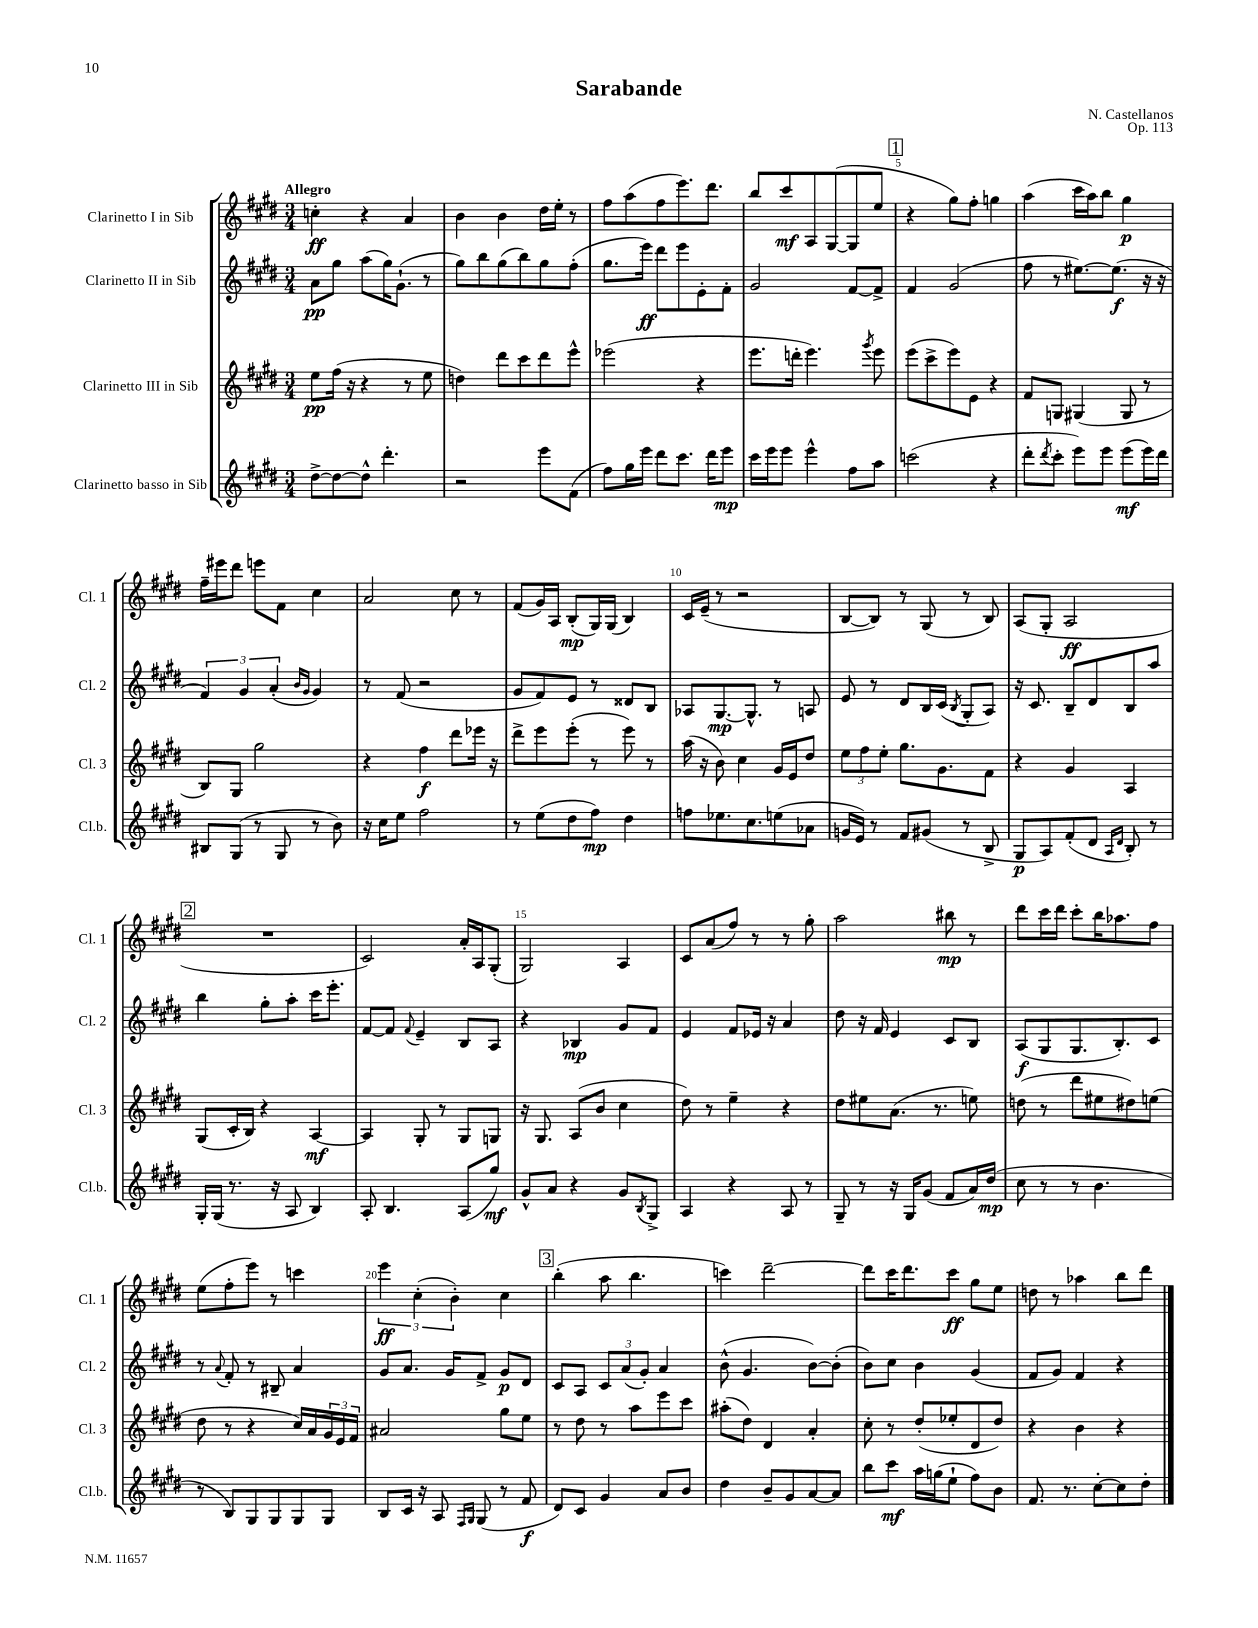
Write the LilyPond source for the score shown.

\header { title = "Sarabande" composer = "N. Castellanos" opus = "Op. 113" }
<<
\new StaffGroup <<
\new Staff = "s0" \with { instrumentName = "Clarinetto I in Sib" shortInstrumentName = "Cl. 1" } {
    \clef treble \key e \major \numericTimeSignature \time 3/4 \tempo "Allegro"
    c''4-.\ff r4 a'4 |
    b'4 b'4 dis''16 e''16-. r8 |
    fis''8 a''8( fis''8 e'''8.) dis'''8. |
    b''8 cis'''8\mf a8 gis8~( gis8 e''8 |
    \mark \markup { \box "1" } r4 gis''8) fis''8-. g''4 |
    a''4( cis'''16 a''16) b''8 gis''4\p |
    fis''16-- eis'''16 dis'''8 e'''8 fis'8 cis''4 |
    a'2 cis''8 r8 |
    fis'8( gis'16) a16 b8-.\mp( gis16) gis16( b4) |
    cis'16 e'16--( r8 r2 |
    b8~ b8) r8 gis8( r8 b8) |
    a8( gis8-. a2\ff |
    \mark \markup { \box "2" } R2. |
    cis'2) a'16-. a16 gis8-.( |
    gis2) a4 |
    cis'8 a'8( fis''8) r8 r8 gis''8-. |
    a''2 bis''8\mp r8 |
    dis'''8 cis'''16 dis'''16 cis'''8-. b''16 aes''8. fis''8 |
    e''8( fis''8-. e'''8) r8 c'''4 |
    \tuplet 3/2 { e'''4\ff cis''4-.( b'4-.) } cis''4 |
    \mark \markup { \box "3" } b''4-.( a''8 b''4. |
    c'''4) dis'''2~-- |
    dis'''8 cis'''16 dis'''8. cis'''8\ff gis''8 e''8 |
    d''8 r8 aes''4 b''8 dis'''8 \bar "|." |
}
\new Staff = "s1" \with { instrumentName = "Clarinetto II in Sib" shortInstrumentName = "Cl. 2" } {
    \clef treble \key e \major \numericTimeSignature \time 3/4
    a'8\pp gis''8 a''8( gis''16) gis'8.-!( r8 |
    gis''8) b''8 gis''8( b''8) gis''8 fis''8-.( |
    gis''8. e'''16\ff) dis'''8 e'''8 e'8-. fis'8-. |
    gis'2 fis'8~ fis'8-> |
    \mark \markup { \box "1" } fis'4 gis'2( |
    fis''8 r8 eis''8.~) eis''8.\f( r16 r16 |
    \tuplet 3/2 { fis'4) gis'4 a'4-.( } \grace { b'16 gis'16 } gis'4) |
    r8 fis'8( r2 |
    gis'8 fis'8) e'8 r8 disis'8 b8 |
    aes8 gis8.~\mp gis8.-^ r8 a8 |
    e'8 r8 dis'8 b16 cis'16( \acciaccatura { b8 } gis8-. a8) |
    r16 cis'8. b8-- dis'8 b8 a''8 |
    \mark \markup { \box "2" } b''4 gis''8-. a''8-. cis'''16 e'''8.-. |
    fis'8~ fis'8 \appoggiatura { fis'8 } e'4-- b8 a8 |
    r4 bes4\mp gis'8 fis'8 |
    e'4 fis'8 ees'16 r16 a'4 |
    dis''8 r16 fis'16 e'4 cis'8 b8 |
    a8\f( gis8 gis8. b8.-.) cis'8 |
    r8 \appoggiatura { a'8 } fis'8-. r8 bis8-- a'4 |
    gis'8 a'8. gis'16 fis'8-> gis'8\p dis'8 |
    \mark \markup { \box "3" } cis'8 a8 \tuplet 3/2 { cis'8 a'8( gis'8-.) } a'4 |
    b'8-^( gis'4. b'8~) b'8-.( |
    b'8) cis''8 b'4 gis'4( |
    fis'8 gis'8) fis'4 r4 \bar "|." |
}
\new Staff = "s2" \with { instrumentName = "Clarinetto III in Sib" shortInstrumentName = "Cl. 3" } {
    \clef treble \key e \major \numericTimeSignature \time 3/4
    e''8\pp fis''16( r16 r4 r8 e''8 |
    d''4) dis'''8 cis'''8 dis'''8 e'''8-^ |
    ees'''2( r4 |
    e'''8. d'''16-. e'''4.) \acciaccatura { gis'''8 } e'''8 |
    \mark \markup { \box "1" } e'''8( cis'''8-> e'''8) e'8 r4 |
    fis'8 g8 gis4( gis8 r8 |
    b8) gis8 gis''2 |
    r4 fis''4\f dis'''8 ees'''16 r16 |
    dis'''8-> e'''8 e'''8-.( r8 e'''8) r8 |
    a''16( r16 b'8) cis''4 gis'16 e'16 dis''8 |
    \tuplet 3/2 { e''8 fis''8 e''8-. } gis''8. gis'8. fis'8 |
    r4 gis'4 a4 |
    \mark \markup { \box "2" } gis8( cis'16-. b16) r4 a4~\mf |
    a4 gis8-. r8 gis8 g8 |
    r16 gis8. a8( b'8 cis''4 |
    dis''8) r8 e''4-- r4 |
    dis''8 eis''8 a'8.( r8. e''8) |
    d''8( r8 dis'''8 eis''8 dis''8) e''8( |
    dis''8 r8 r4 cis''16) a'16 \tuplet 3/2 { gis'16 e'16 fis'16 } |
    ais'2 gis''8 e''8 |
    \mark \markup { \box "3" } r8 dis''8 r8 a''8 e'''8 cis'''8 |
    ais''8-.( dis''8) dis'4 a'4-. |
    cis''8-. r8 dis''8-.( ees''8-. dis'8 dis''8) |
    r4 b'4 r4 \bar "|." |
}
\new Staff = "s3" \with { instrumentName = "Clarinetto basso in Sib" shortInstrumentName = "Cl.b." } {
    \clef treble \key e \major \numericTimeSignature \time 3/4
    dis''8~-> dis''8~ dis''8-^ dis'''4.-. |
    r2 e'''8 fis'8( |
    fis''8) gis''16 e'''16 dis'''8 cis'''8. dis'''16 e'''8\mp |
    cis'''16 e'''16 e'''8 e'''4-^ fis''8 a''8 |
    \mark \markup { \box "1" } c'''2( r4 |
    dis'''8-. \acciaccatura { dis'''8 } cis'''8-. e'''8) e'''8 e'''8\mf( e'''16) dis'''16 |
    bis8 gis8( r8 gis8 r8 b'8) |
    r16 cis''16 e''8 fis''2 |
    r8 e''8( dis''8 fis''8\mp) dis''4 |
    f''8 ees''8. cis''8. e''8( aes'8 |
    g'16 e'16) r8 fis'8 gis'8( r8 b8-> |
    gis8\p a8) fis'8-.( dis'8 \grace { a16 dis'16 } b8-.) r8 |
    \mark \markup { \box "2" } gis16-. gis16( r8. r16 a8 b4) |
    a8-. b4. a8( gis''8\mf) |
    gis'8-^ a'8 r4 gis'8 \acciaccatura { b8 } gis8-> |
    a4 r4 a8 r8 |
    gis8-- r8 r16 gis16 gis'8( fis'8 a'16) dis''16\mp( |
    cis''8 r8 r8 b'4. |
    r8 b8) gis8 gis8 gis8 gis8 |
    b8 cis'16 r16 a8 \grace { fis16 gis16 } gis8( r8 fis'8\f |
    \mark \markup { \box "3" } dis'8) cis'8 gis'4 a'8 b'8 |
    dis''4 b'8-- gis'8 a'8~ a'8 |
    b''8 cis'''8\mf a''16 g''16( e''8-! fis''8) b'8 |
    fis'8. r8. cis''8~-. cis''8 dis''8-. \bar "|." |
}
>>
>>
\layout { \context { \Score \override BarNumber.break-visibility = ##(#f #t #t) barNumberVisibility = #(every-nth-bar-number-visible 5) } }
